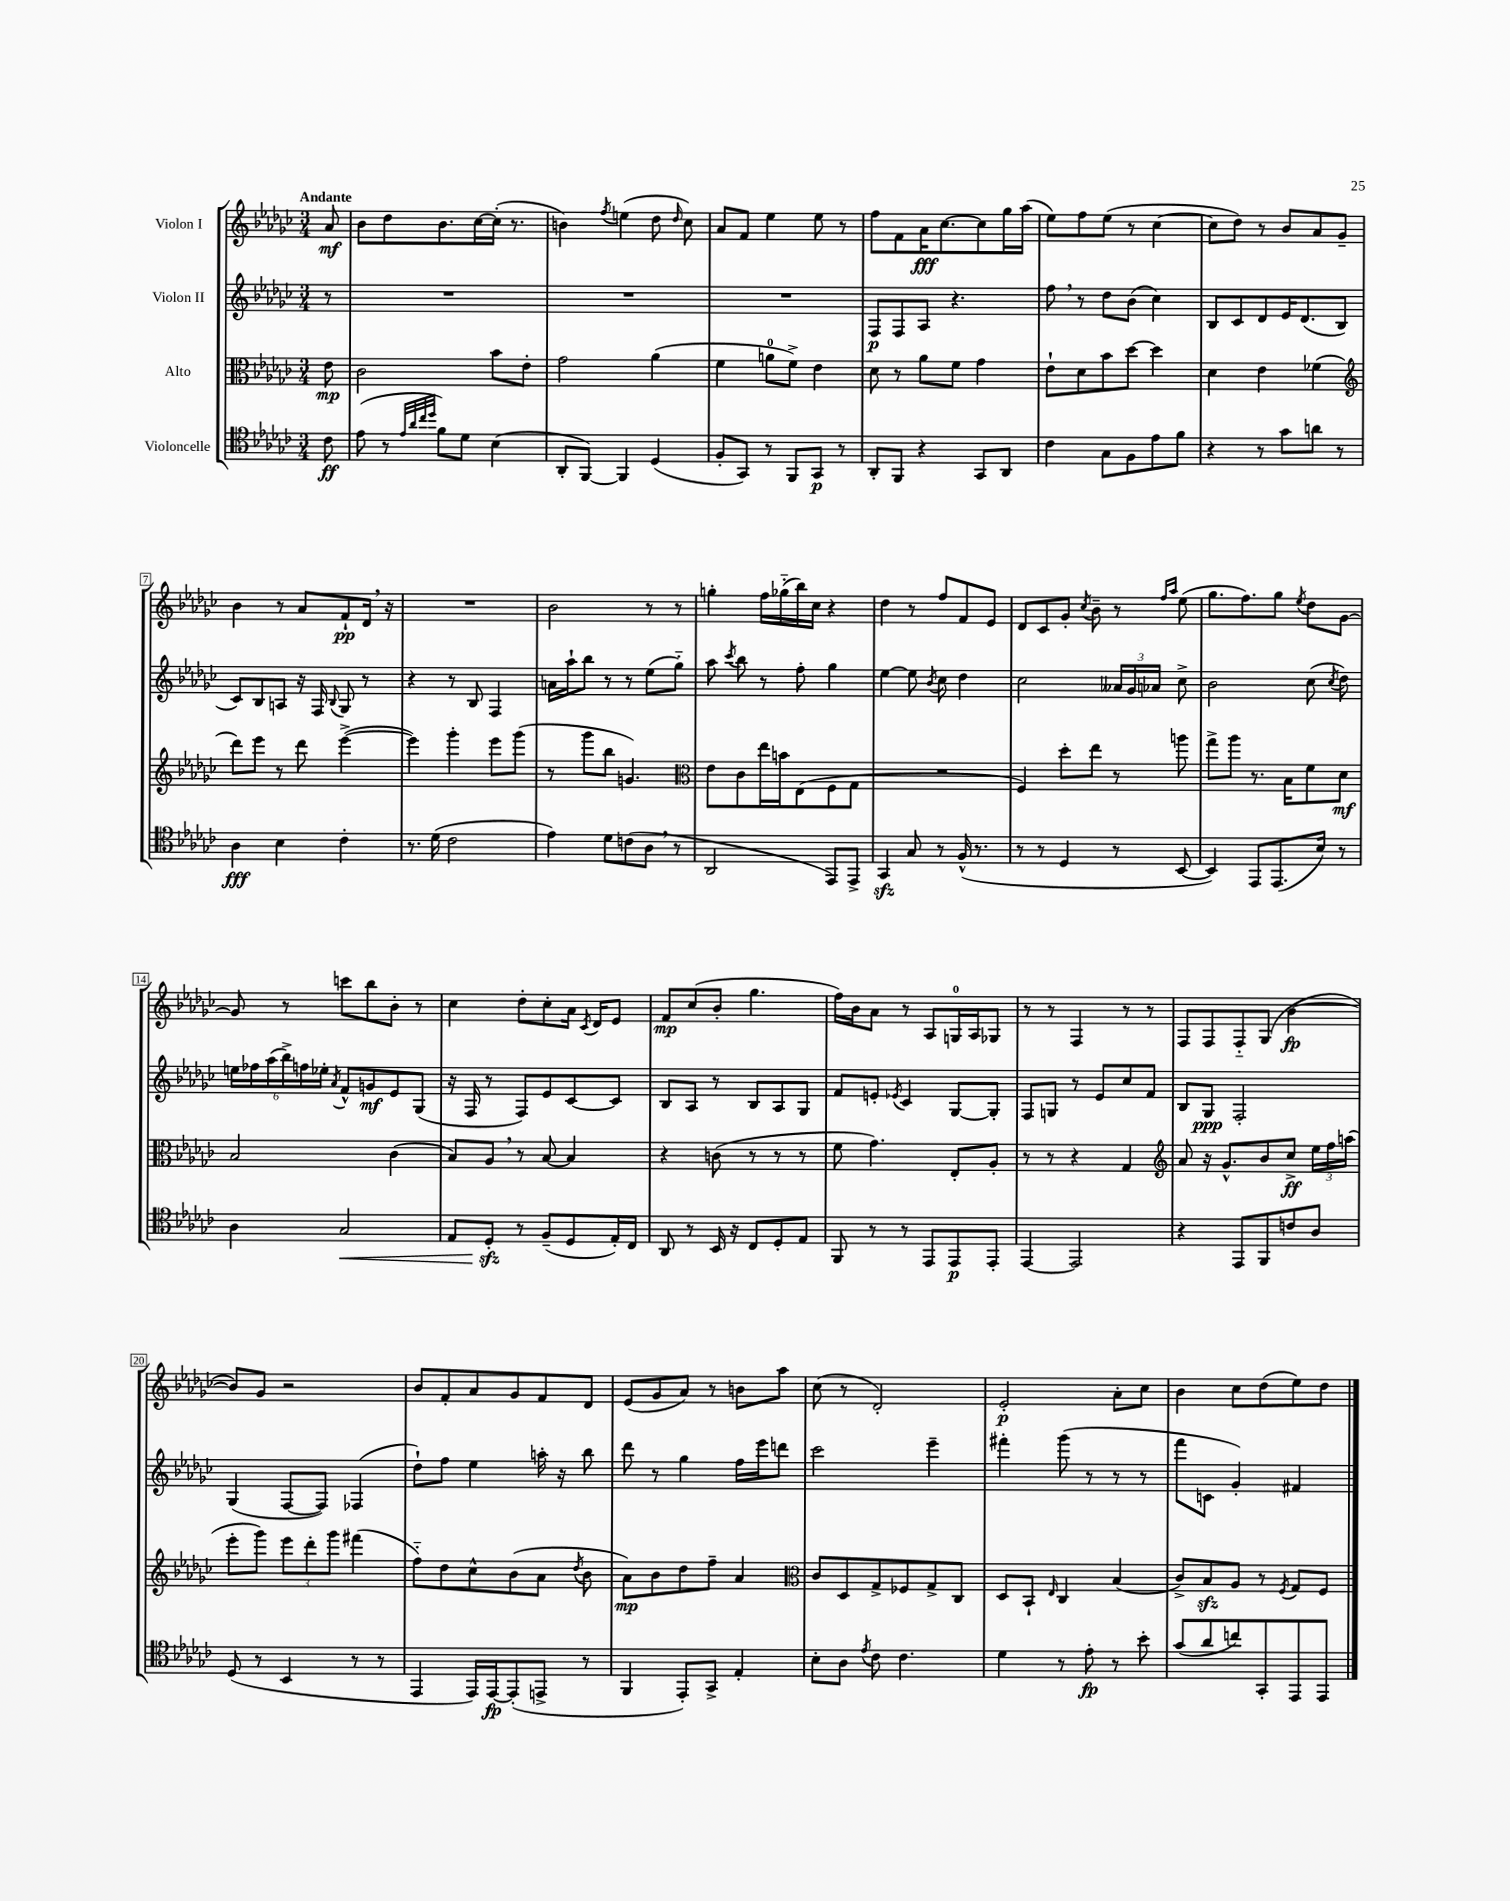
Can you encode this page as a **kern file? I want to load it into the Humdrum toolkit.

**kern	**kern	**kern	**kern
*staff4	*staff3	*staff2	*staff1
*clefC4	*clefC3	*clefG2	*clefG2
*k[b-e-a-d-g-c-]	*k[b-e-a-d-g-c-]	*k[b-e-a-d-g-c-]	*k[b-e-a-d-g-c-]
*M3/4	*M3/4	*M3/4	*M3/4
8c-\	8e-\	8r	8a-/
=	=	=	=
(8e-\	2c-\	2.r	8b-\L
8r	.	.	8dd-\
32qqe-/LLL	.	.	.
32qqa-/	.	.	.
32qqcc-/	.	.	.
32qqdd-/JJJ	.	.	.
8f\L)	.	.	8.b-\
8d-\J	.	.	.
.	.	.	[16cc-\L
(4B-\	8b-\L	.	(16cc-'\]JJ
.	.	.	8.r
.	8e-'\J	.	.
=	=	=	=
8AA-'/L	2g-\	2.r	4b\)
[8FF/J)	.	.	.
.	.	.	8qff/
4FF/]	.	.	(4ee\
(4D-/	(4a-\	.	8dd-\
.	.	.	16qqdd-/
.	.	.	8cc-\)
=	=	=	=
8F'/L	4f\	2.r	8a-/L
8GG-/J)	.	.	8f/J
8r	8a\L	.	4ee-\
8FF/L	8f^\J)	.	.
8GG-/J	4e-\	.	8ee-\
8r	.	.	8r
=	=	=	=
8AA-'/L	8d-\	8F/L	8ff\L
8FF/J	8r	8F/	8f\
4r	8a-\L	8A-/J	16a-\K
.	.	.	[8.cc-\
.	8f\J	4.r	.
8GG-/L	4g-\	.	8cc-\]
8AA-/J	.	.	16gg-\L
.	.	.	(16aa-\JJ
=	=	=	=
4c-\	8e-`\L	8ff\	8ee-\L)
.	8d-\	8r	8ff\
8G-\L	8b-\	8dd-\L	(8ee-\J
8F\	[8dd-\J	(8b-\J	8r
8e-\	4dd-\]	4cc-\)	[4cc-\
8f\J	.	.	.
=	=	=	=
4r	4d-\	8B-/L	8cc-\]L
.	.	8c-/	8dd-\J)
8r	4e-\	8d-/	8r
8g-\L	.	16e-/K	8b-/L
.	.	(8.d-/	.
8a\J	(4f-\	.	8a-/
8r	.	8B-/J	8g-~/J
=	=	=	=
*	*clefG2	*	*
4A-\	8ddd-\L)	8c-/L)	4b-\
.	8eee-\J	8B-/	.
4B-\	8r	8A/J	8r
.	8ddd-\	16r	8a-/L
.	.	16F/	.
.	.	8qqB-/	.
4c-'\	([4eee-^\	8G-/	8f`/
.	.	8r	16d-/Jk
.	.	.	16r
=	=	=	=
8.r	4eee-\])	4r	2.r
(16d-\	.	.	.
2c-\	4ggg-'\	8r	.
.	.	8B-/	.
.	8eee-\L	4F/	.
.	(8ggg-\J	.	.
=	=	=	=
4e-\)	8r	16a\LL	2b-\
.	.	16aa-`\J	.
.	8ggg-\L	8bb-\J	.
8d-\L	8bb-\J	8r	.
(8c\	4.g/)	8r	.
8A-\J	.	(8ee-\L	8r
8r	.	8gg-'~\J)	8r
=	=	=	=
*	*clefC3	*	*
2AA-/	8e-\L	8aa-\	4gg'\
.	.	8qccc-/	.
.	8c-\	8bb-\	.
.	16ee-\L	8r	16ff\LL
.	16b\J	.	(16gg-'~\
.	(8E-\	8ff'\	16bb-\)
.	.	.	16cc-\JJ
8EE-/L)	8F\	4gg-\	4r
8EE-^/J	8G-\J	.	.
=	=	=	=
4GG-/	2.r	[4ee-\	4dd-\
8G-/	.	8ee-\]	8r
.	.	8qb-/	.
8r	.	8cc-\	8ff/L
(16F^^/	.	4dd-\	8f/
8.r	.	.	.
.	.	.	8e-/J
=	=	=	=
8r	4F/)	2cc-\	8d-/L
8r	.	.	8c-/
4D-/	8dd-'\L	.	8g-'/J
.	.	.	8qcc-/
.	8ee-\J	.	8b-~\
8r	8r	24a--/LL	8r
.	.	24g-/	.
.	.	24a-/JJ	.
.	.	.	16qqff/LL
.	.	.	16qqaa-/JJ
[8BB-/	8aa\	8cc-^\	(8ee-\
=	=	=	=
4BB-/])	8gg-^\L	2b-\	8.gg-\L
.	8aa-\J	.	.
.	.	.	8.ff\)
8EE-/L	8.r	.	.
(8.EE-/	.	.	8gg-\J
.	16B-\LK	.	.
.	.	.	8qee-/
.	8f\	(8cc-\	8dd-\L
16B-/Jk)	.	.	.
.	.	8qcc-/	.
8r	8d-\J	8dd-\)	[8g-\J
=	=	=	=
4A-\	2B-/	24ee\LL	8g-/]
.	.	24ff-\	.
.	.	(24aa-\	.
.	.	24bb-^\)	8r
.	.	24ff\	.
.	.	24ee-'\JJ	.
.	.	8qa-/	.
2G-/	.	8f^^/L	8ccc\L
.	.	8g/	8bb-\
.	(4c-\	8e-/	8b-'\J
.	.	(8G-/J	8r
=	=	=	=
8E-/L	8B-/L)	16r	4cc-\
.	.	16F/	.
8D-'/J	8A-/J	8r	.
8r	8r	8F/L)	8dd-'\L
(8F~/L	[8B-/	8e-/	8cc-'\
8D-/	4B-/]	[8c-/	16a-\Jk
.	.	.	8qc-/
.	.	.	16d-/LK
16E-'/L)	.	8c-/]J	8e-/J
16C-/JJ	.	.	.
=	=	=	=
8AA-/	4r	8B-/L	8f/L
8r	.	8A-/J	(8cc-/
16BB-/	(8c\	8r	8b-'/J
16r	.	.	.
8C-/L	8r	8B-/L	4.gg-\
8D-'/	8r	8A-/	.
8E-/J	8r	8G-/J	.
=	=	=	=
8FF/	8f\	8f/L	16ff\LL)
.	.	.	16b-\J
8r	4.g-\)	8e'/J	8a-\J
.	.	8qe-/	.
8r	.	4c-/	8r
8EE-/L	.	.	8A-/L
8EE-/	8E-'/L	[8G-/L	16G/L
.	.	.	16A-/J
8EE-'/J	8A-'/J	8G-'/]J	8G-/J
=	=	=	=
[4EE-/	8r	8F/L	8r
.	8r	8G/J	8r
2EE-/]	4r	8r	4F/
.	.	8e-/L	.
.	4G-/	8cc-/	8r
.	.	8f/J	8r
=	=	=	=
*	*clefG2	*	*
4r	8a-/	8B-/L	8F/L
.	16r	8G-/J	8F/
.	8.g-^^/L	.	.
8EE-/L	.	2F'/	8F'~/
8FF/	8b-/	.	(8G-/J
8c/	8cc-^/J	.	[4b-\
8A-/J	24ee-\LL	.	.
.	24ff\	.	.
.	(24aa\JJ	.	.
=	=	=	=
(8D-/	8eee-'\L	(4G-/	8b-/]L)
8r	8ggg-\J)	.	8g-/J
4BB-/	12eee-\L	[8F/L	2r
.	12ddd-'\	.	.
.	.	8F/]J)	.
.	12ggg-\J	.	.
8r	(4fff#\	(4F-/	.
8r	.	.	.
=	=	=	=
4EE-/	8ff'~\L)	8dd-`\L)	8b-/L
.	8dd-\	8ff\J	8f'/
16EE-/LL)	8cc-^^\	4ee-\	8a-/
[16EE-/J	.	.	.
(8EE-'/]	(8b-\	.	8g-/
8EE^/J	8a-\J	16aa'\	8f/
.	.	16r	.
.	8qdd-/	.	.
8r	8b-\	8bb-\	8d-/J
=	=	=	=
4FF/	8a-\L)	8ddd-\	(8e-/L
.	8b-\	8r	8g-/
8EE-'/L)	8dd-\	4gg-\	8a-/J)
8GG-^/J	8ff~\J	.	8r
4E-'/	4a-/	16ff\LL	8b\L
.	.	16eee-\J	.
.	.	8ddd\J	8aa-\J
=	=	=	=
*	*clefC3	*	*
8B-'\L	8c-/L	2ccc-\	(8cc-\
8A-\J	8D-/	.	8r
8qe-/	.	.	.
8c-\	8G-^/	.	2d-'/)
4.c-\	8F-/	.	.
.	8G-^/	4eee-~\	.
.	8C-/J	.	.
=	=	=	=
4d-\	8D-/L	4fff#'\	2e-'/
.	8BB-`/J	.	.
.	16qqE-/	.	.
8r	4C-/	(8ggg-\	.
8e-'\	.	8r	.
8r	(4B-/	8r	8a-'\L
8b-'\	.	8r	8cc-\J
=	=	=	=
(8g-/L	8c-^/L)	8fff\L	4b-\
8a-/	8B-/	8c\J	.
8cc/)	8A-/J	4g-'/)	8cc-\L
8GG-'/	8r	.	(8dd-\
.	8qF/	.	.
8EE-/	8G-/L	4f#/	8ee-\)
8EE-/J	8F/J	.	8dd-\J
==	==	==	==
*-	*-	*-	*-
